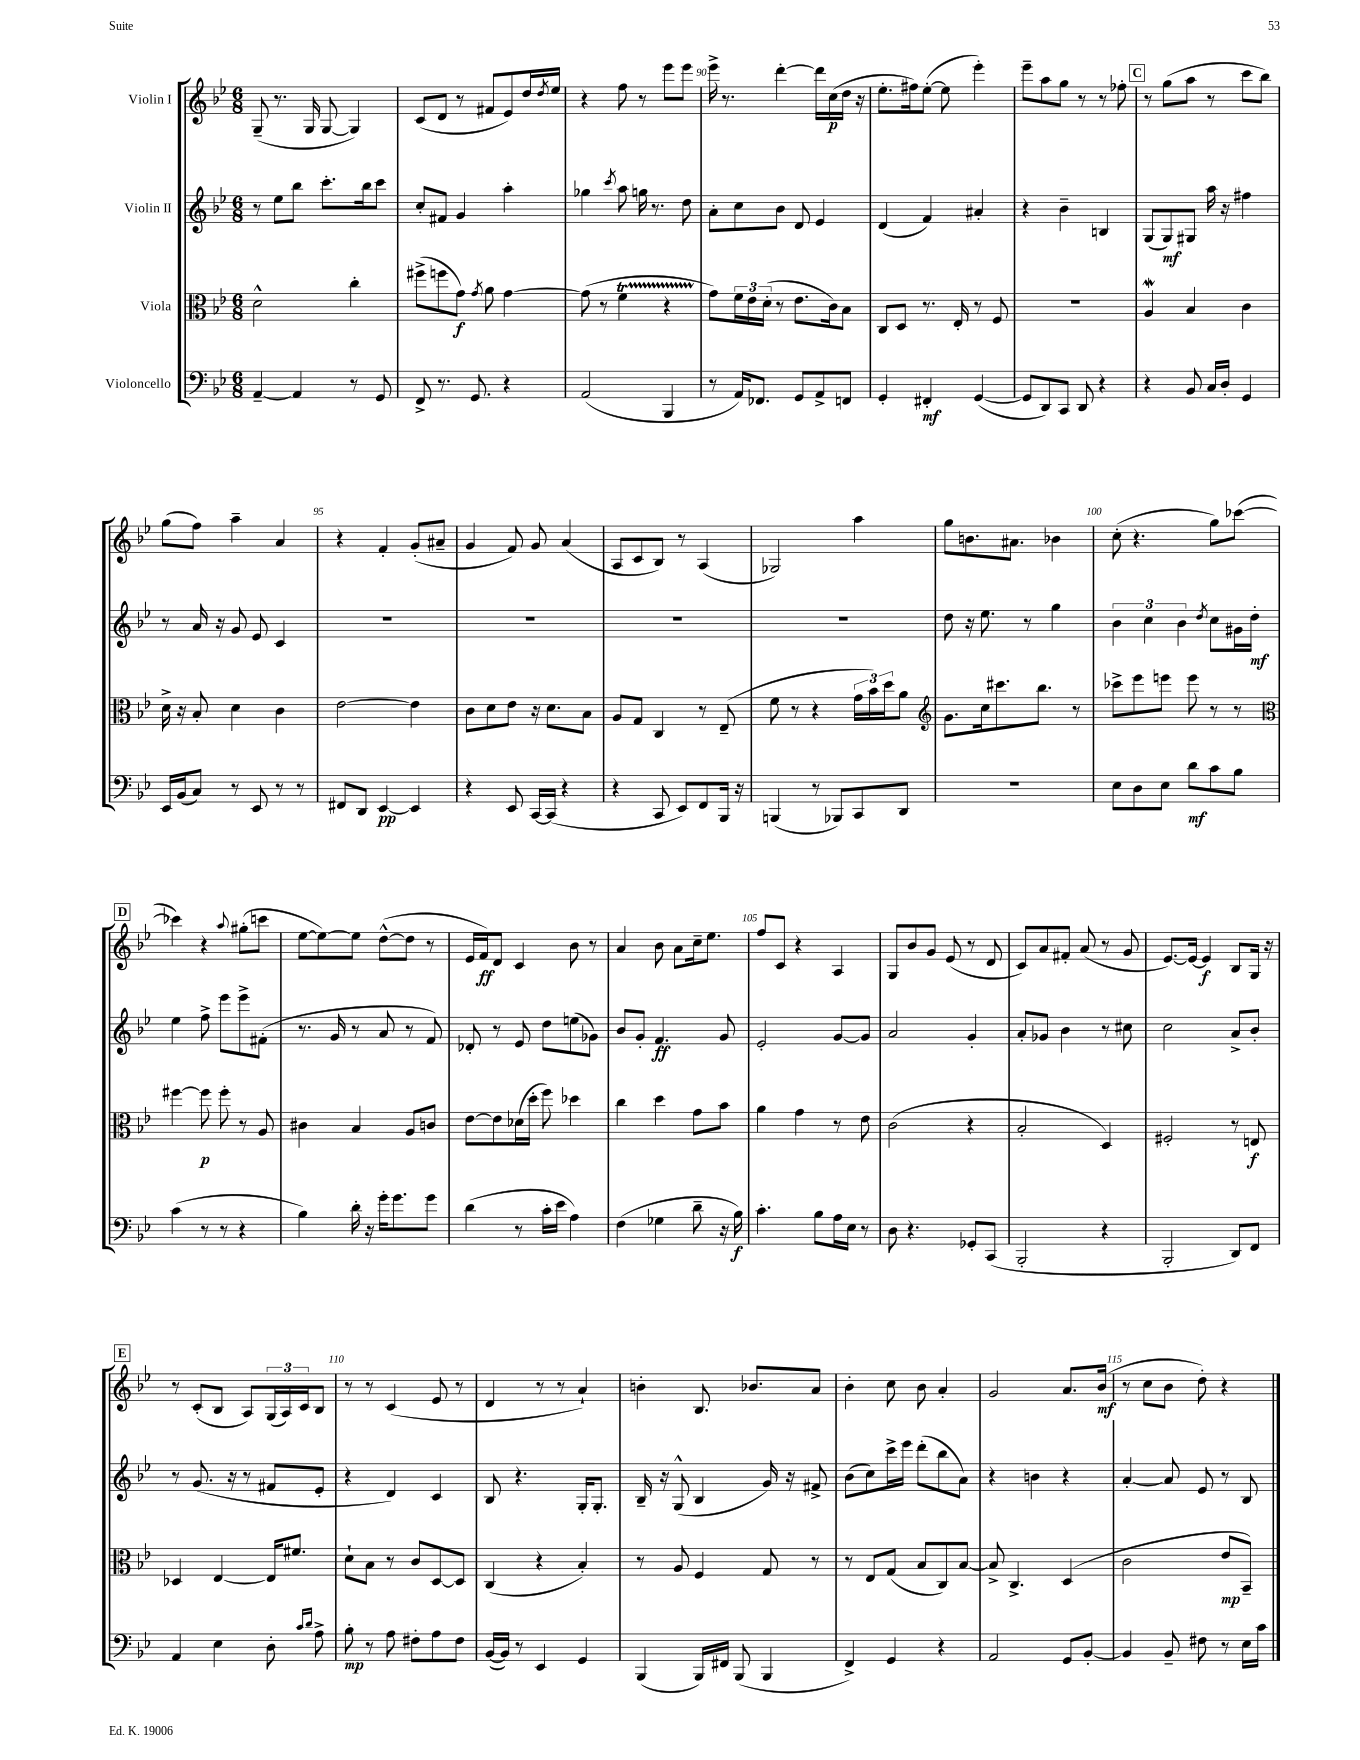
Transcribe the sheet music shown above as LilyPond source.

<<
\new StaffGroup <<
\new Staff = "s0" \with { instrumentName = "Violin I" } {
    \clef treble \key bes \major \numericTimeSignature \time 6/8
    g8--( r8. g16 g8~ g4) |
    c'8( d'8 r8 fis'8 ees'8) d''16 \acciaccatura { d''8 } ees''16 |
    r4 f''8 r8 ees'''8 ees'''8 |
    ees'''16-> r8. d'''4~-. d'''16 c''16\p( d''16 r16 |
    ees''8.-. fis''16) ees''8~-.( ees''8 ees'''4-.) |
    ees'''8-- a''8 g''8 r8 r8 fes''8-. |
    \mark \markup { \box "C" } r8 g''8( a''8 r8 c'''8 bes''8) |
    g''8( f''8) a''4-- a'4 |
    r4 f'4-. g'8-.( ais'8-- |
    g'4 f'8) g'8 a'4( |
    a8 c'8 bes8) r8 a4( |
    ges2) a''4 |
    g''8 b'8. ais'8. bes'4 |
    c''8-.( r4. g''8) ces'''8~( |
    \mark \markup { \box "D" } ces'''4) r4 \appoggiatura { a''8 } gis''8-.( c'''8 |
    ees''8~ ees''8~) ees''8 d''8~-^( d''8 r8 |
    ees'16 f'16\ff) d'8 c'4 bes'8 r8 |
    a'4 bes'8 a'8 c''16-- ees''8. |
    f''8 c'8 r4 a4 |
    g8 bes'8 g'8 ees'8( r8 d'8 |
    c'8) a'8 fis'8-. a'8( r8 g'8 |
    ees'8.~) ees'16~ ees'4\f bes8 g16 r16 |
    \mark \markup { \box "E" } r8 c'8-.( bes8 a8) \tuplet 3/2 { g16( a16) c'16 } bes8 |
    r8 r8 c'4( ees'8 r8 |
    d'4 r8 r8 a'4-!) |
    b'4-. bes8. bes'8. a'8 |
    bes'4-. c''8 bes'8 a'4-. |
    g'2 a'8. bes'16\mf( |
    r8 c''8 bes'8 d''8-.) r4 \bar "|." |
}
\new Staff = "s1" \with { instrumentName = "Violin II" } {
    \clef treble \key bes \major \numericTimeSignature \time 6/8
    r8 ees''8 bes''8 c'''8.-. bes''16 c'''8 |
    c''8-. fis'8 g'4 a''4-. |
    ges''4 \acciaccatura { c'''8 } a''8 g''16 r8. d''8 |
    a'8-. c''8 bes'8 d'8 ees'4 |
    d'4( f'4) ais'4-. |
    r4 bes'4-- b4 |
    \mark \markup { \box "C" } g8( g8\mf) gis8 a''16 r16 fis''4 |
    r8 a'16 r16 g'8 ees'8 c'4 |
    R2. |
    R2. |
    R2. |
    R2. |
    d''8 r16 ees''8. r8 g''4 |
    \tuplet 3/2 { bes'4 c''4 bes'4 } \acciaccatura { d''8 } c''8 gis'16 d''16-.\mf |
    \mark \markup { \box "D" } ees''4 f''8-> ees'''8 ees'''8-> fis'8-.( |
    r8. g'16 r8 a'8 r8 f'8) |
    des'8-. r8 ees'8 d''8 e''8( ges'8) |
    bes'8 g'8-. f'4.\ff g'8 |
    ees'2-. g'8~ g'8 |
    a'2 g'4-. |
    a'8-. ges'8 bes'4 r8 cis''8 |
    c''2 a'8-> bes'8-. |
    \mark \markup { \box "E" } r8 g'8.( r16 r8 fis'8 ees'8-. |
    r4 d'4) c'4 |
    bes8 r4. g16-. g8.-. |
    bes16-- r16 g8-^( bes4 g'16) r16 fis'8-> |
    bes'8( c''8) c'''16-> ees'''16 d'''8-.( bes''8 a'8) |
    r4 b'4 r4 |
    a'4~-. a'8 ees'8 r8 bes8 \bar "|." |
}
\new Staff = "s2" \with { instrumentName = "Viola" } {
    \clef alto \key bes \major \numericTimeSignature \time 6/8
    d'2-^ c''4-. |
    fis''8->( f''8 g'8\f) \acciaccatura { g'8 } a'8 g'4~ |
    g'8( r8 f'4\startTrillSpan r4 |
    g'8\stopTrillSpan) \tuplet 3/2 { f'16 ees'16 d'16-.( } r8 ees'8. c'16) bes8 |
    c8 d8 r8. ees16-. r8 f8 |
    R2. |
    \mark \markup { \box "C" } a4\mordent bes4 c'4 |
    d'16-> r16 bes8-. d'4 c'4 |
    ees'2~ ees'4 |
    c'8 d'8 ees'8 r16 d'8. bes8 |
    a8 g8 c4 r8 ees8--( |
    f'8 r8 r4 \tuplet 3/2 { g'16 bes'16) d''16 } a'8 |
    \clef treble g'8. c''16 cis'''8. bes''8. r8 |
    ces'''8-> ees'''8 e'''8 e'''8 r8 r8 |
    \mark \markup { \box "D" } \clef alto fis''4~ fis''8\p fis''8-. r8 a8 |
    cis'4 bes4 a8 c'8 |
    ees'8~ ees'8 des'16( d''16-. f''8) des''4 |
    c''4 d''4 g'8 bes'8 |
    a'4 g'4 r8 ees'8 |
    c'2( r4 |
    bes2-. d4) |
    fis2-. r8 e8\f |
    \mark \markup { \box "E" } des4 ees4~ ees16 fis'8. |
    d'8-! bes8 r8 c'8 d8~ d8 |
    c4( r4 bes4-.) |
    r8 a8 f4 g8 r8 |
    r8 ees8 g8( bes8 c8) bes8~ |
    bes8-> c4.-> d4( |
    c'2 ees'8\mp bes,8--) \bar "|." |
}
\new Staff = "s3" \with { instrumentName = "Violoncello" } {
    \clef bass \key bes \major \numericTimeSignature \time 6/8
    a,4~-- a,4 r8 g,8 |
    f,8-> r8. g,8. r4 |
    a,2( bes,,4 |
    r8 a,16) fes,8. g,8 a,8-> f,8 |
    g,4-. fis,4-.\mf g,4~( |
    g,8 d,8) c,8 d,8 r4 |
    \mark \markup { \box "C" } r4 bes,8 c16 d16-. g,4 |
    ees,16 bes,16( c8) r8 ees,8 r8 r8 |
    fis,8 d,8 ees,4~\pp ees,4 |
    r4 ees,8 c,16~ c,16( r4 |
    r4 c,8 ees,8) f,8 bes,,16 r16 |
    b,,4( r8 bes,,8) c,8 d,8 |
    R2. |
    ees8 d8 ees8 d'8\mf c'8 bes8 |
    \mark \markup { \box "D" } c'4( r8 r8 r4 |
    bes4) d'16-. r16 g'16-. g'8. g'8 |
    d'4( r8 c'16-. ees'16 a4) |
    f4( ges4 d'8-- r16 bes16\f) |
    c'4.-. bes8 a16 ees16 r8 |
    d8 r4. ges,8-. c,8( |
    bes,,2-. r4 |
    bes,,2-. d,8) f,8 |
    \mark \markup { \box "E" } a,4 ees4 d8-. \grace { c'16 d'16 } a8-> |
    bes8-.\mp r8 a8 fis8-. a8 fis8 |
    bes,16~( bes,16) r8 ees,4 g,4 |
    bes,,4( bes,,16) fis,16 bes,,8( bes,,4 |
    f,4->) g,4 r4 |
    a,2 g,8 bes,8~-. |
    bes,4 bes,8-- fis8 r8 ees16 c'16 \bar "|." |
}
>>
>>
\layout { \context { \Score currentBarNumber = #87 \override BarNumber.break-visibility = ##(#f #t #t) barNumberVisibility = #(every-nth-bar-number-visible 5) } }
